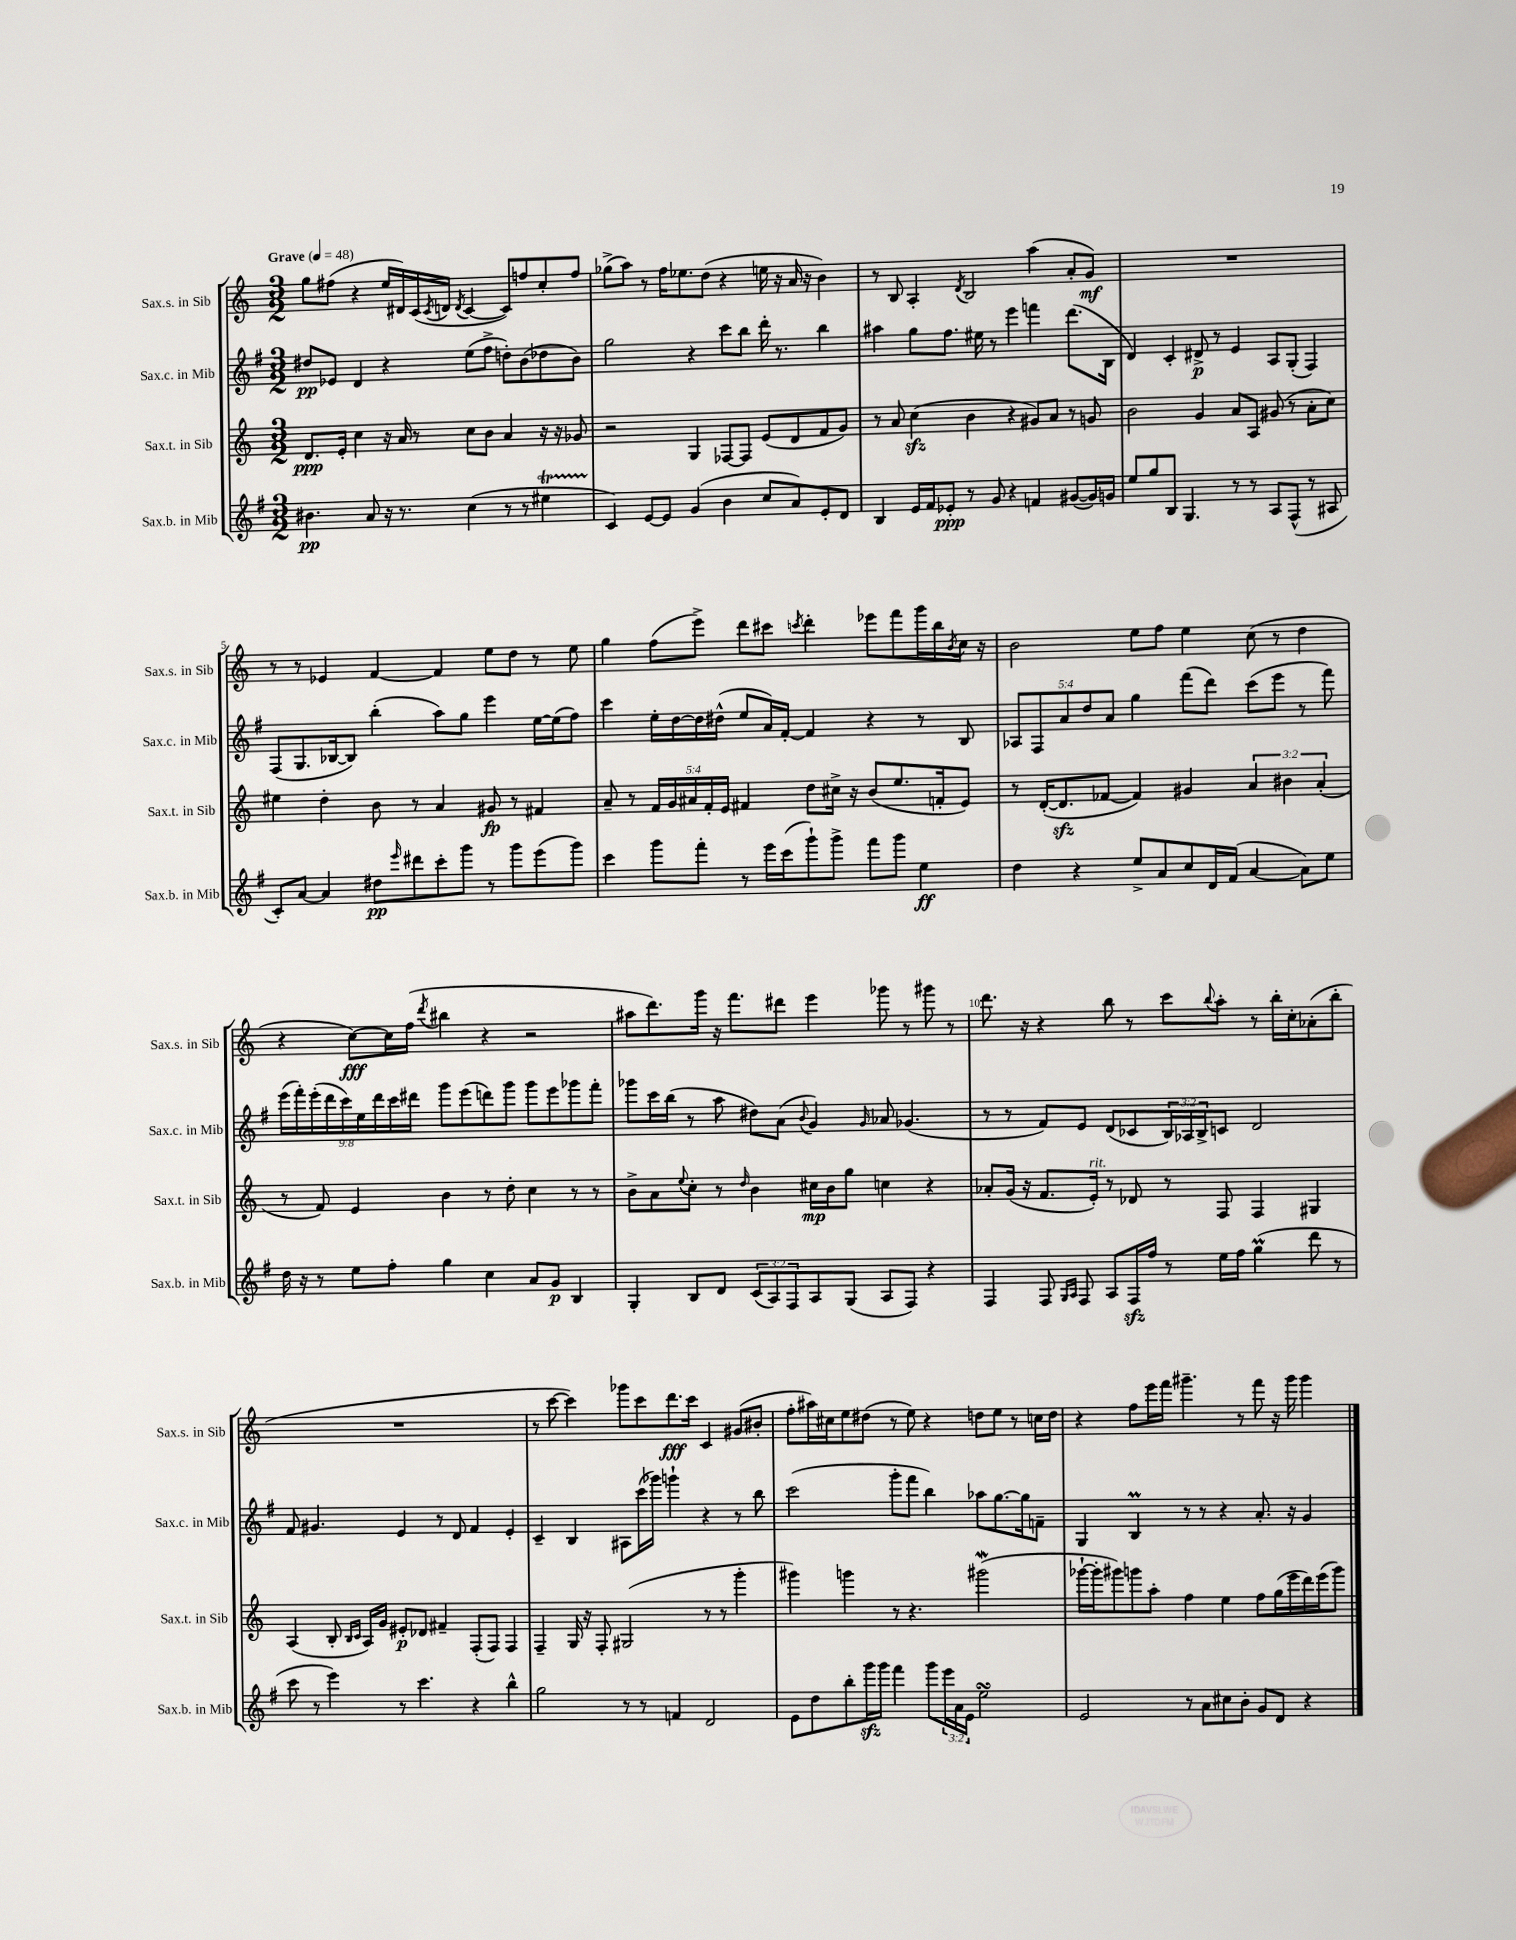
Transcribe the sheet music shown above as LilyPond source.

<<
\new StaffGroup <<
\new Staff = "s0" \with { instrumentName = "Sax.s. in Sib" shortInstrumentName = "Sax.s. in Sib" } {
    \clef treble \key c \major \numericTimeSignature \time 3/2 \tempo "Grave" 4 = 48
    g''8 fis''8( r4 e''16 dis'16) c'16( \acciaccatura { c'8 } d'16 \acciaccatura { d'8 } c'4~ c'8) f''8 c''8-. f''8 |
    ges''8->( a''8) r8 f''16 ees''8. d''8( r4 e''16 r16 a'16 r16 b'4) |
    r8 b8 a4-. \acciaccatura { d'8 } b2 a''4( a'8-. g'8\mf) |
    R1. |
    r8 r8 ees'4 f'4~ f'4 e''8 d''8 r8 e''8 |
    g''4 f''8( e'''8->) d'''8 cis'''8 \acciaccatura { c'''8 } d'''4-. ees'''8 f'''8 g'''16 b''16 \acciaccatura { b'8 } c''16 r16 |
    b'2 e''8 f''8 e''4 c''8( r8 d''4 |
    r4 c''8~\fff) c''16 f''16( \acciaccatura { d'''8 } bis''4 r4 r2 |
    ais''8 d'''8.) g'''16 r16 f'''8. dis'''8 e'''4 ges'''8 r8 gis'''8 r8 |
    d'''8. r16 r4 b''8 r8 c'''8 \appoggiatura { b''8 } a''8-. r8 b''16-. c''16-. aes'8-.( b''8-. |
    R1. |
    r8 c'''8~ c'''4) ges'''8 c'''8 d'''8.\fff c'''16 c'4 gis'8( bis'8-. |
    f''8-. ais''16) cis''16 e''8 dis''8( r8 e''8) r4 d''8 e''8 r8 c''16 d''16 |
    r4 f''8 e'''16 f'''16 gis'''4.-- r8 f'''8 r16 gis'''16 gis'''4 \bar "|." |
}
\new Staff = "s1" \with { instrumentName = "Sax.c. in Mib" shortInstrumentName = "Sax.c. in Mib" } {
    \clef treble \key g \major \numericTimeSignature \time 3/2 \override Staff.TupletNumber.text = #tuplet-number::calc-fraction-text
    dis''8\pp ees'8 d'4 r4 e''8( fis''8-> d''8-.) b'8( des''8 b'8) |
    g''2 r4 c'''8 b''8 d'''16-. r8. b''4 |
    ais''4 g''8 fis''8. eis''16 r8 e'''4 f'''4 d'''8.( b16 |
    d'4) c'4-. dis'8->\p r8 e'4 a8 g8-.( fis4) |
    fis8( g8. bes16~ bes8) b''4-.( a''8) g''8 e'''4 e''16~ e''16( fis''8) |
    c'''4 e''16-. d''16~ d''16 dis''16-^( e''8 a'16) fis'16~-. fis'4 r4 r8 b8 |
    \tuplet 5/4 { aes8 fis8 a'8 d''8 a'8 } g''4 fis'''8( d'''8) c'''8( e'''8 r8 fis'''8) |
    \tuplet 9/8 { e'''16( fis'''16-.) e'''16-.( d'''16 c'''16) e''16 d'''16 c'''16 dis'''16 } g'''8 e'''8( d'''8) g'''8 g'''8 e'''8 ges'''8 fis'''8-. |
    ges'''8 c'''16 b''16( r8 a''8 dis''8) a'8( \appoggiatura { b'8 } g'4) \grace { g'16 } aes'8 ges'4.( |
    r8 r8 fis'8) e'8 d'8( ces'8 \tuplet 3/2 { b16) aes16 b16-> } c'8 d'2 |
    fis'8 gis'4. e'4 r8 d'8 fis'4 e'4-. |
    c'4-- b4 ais8 c'''16( ges'''16) g'''4-! r4 r8 b''8 |
    c'''2( g'''8-. fis'''8 b''4) aes''8 g''8.~ g''16 f'8-- |
    g4 b4\prall r8 r8 r4 a'8.-. r16 g'4 \bar "|." |
}
\new Staff = "s2" \with { instrumentName = "Sax.t. in Sib" shortInstrumentName = "Sax.t. in Sib" } {
    \clef treble \key c \major \numericTimeSignature \time 3/2 \override Staff.TupletNumber.text = #tuplet-number::calc-fraction-text
    d'8.\ppp e'16-. c''4 r16 a'16 r8 c''8 b'8 a'4 r16 r16 ges'8 |
    r2 g4 fes8~ fes8 e'8( d'8 f'8 g'8) |
    r8 a'8 c''4\sfz( b'4 r4 gis'8) a'8 r8 g'8 |
    b'2 g'4 a'8 a8 gis'8( r8 a'8-. c''8) |
    eis''4 d''4-. b'8 r8 a'4 gis'8\fp r8 fis'4 |
    a'8-- r8 \tuplet 5/4 { f'16 g'16 ais'16 f'16-. e'16 } fis'4 d''8 cis''16-> r16 b'8( e''8. f'16-. e'8) |
    r8 d'16~-.( d'8.\sfz fes'8~ fes'4) gis'4 \tuplet 3/2 { a'4 bis'4 a'4-.( } |
    r8 f'8) e'4 b'4 r8 d''8-. c''4 r8 r8 |
    b'8-> a'8 \appoggiatura { e''8 } c''8-. r8 \grace { d''16 } b'4 cis''16\mp b'16 g''8 c''4 r4 |
    aes'8-. g'16( r16 f'8. e'16-.^\markup { \italic "rit." }) r8 des'8 r8 f8 f4 gis4 |
    a4( b8-. \grace { b16 c'16 } a16) g'16 eis'8-.\p des'8 fis'4-- f8-.( f8) f4 |
    f4-- g16 r16 f8-. gis2( r8 r8 g'''4-. |
    gis'''4) g'''4 r8 r4. gis'''2\mordent( |
    ges'''16~-! ges'''16-. gis'''8) g'''8 a''8-. f''4 e''4 f''8 g''16( e'''16 d'''16) e'''16( g'''8) \bar "|." |
}
\new Staff = "s3" \with { instrumentName = "Sax.b. in Mib" shortInstrumentName = "Sax.b. in Mib" } {
    \clef treble \key g \major \numericTimeSignature \time 3/2 \override Staff.TupletNumber.text = #tuplet-number::calc-fraction-text
    bis'4.\pp a'8 r16 r8. c''4( r8 r8 eis''4\startTrillSpan |
    c'4\stopTrillSpan) e'8~ e'8 g'4( b'4 c''8 a'8) e'8-. d'8 |
    b4 e'16 fis'16 ees'8-.\ppp r8 g'8 r4 f'4 gis'8~( gis'16) g'16 |
    e''8 g''8 b8 g4. r8 r8 a8 fis8-^( r8 ais8 |
    c'8-.) a'8~ a'4 dis''8\pp \grace { e'''16 } dis'''8 c'''8-. g'''8 r8 g'''8 e'''8( g'''8) |
    c'''4 g'''8 fis'''8-. r8 e'''16 c'''16( g'''8-!) g'''8-> fis'''8 g'''8 e''4\ff |
    d''4 r4 e''8-> a'8 c''8 d'16 fis'16( a'4~ a'8) e''8 |
    d''16 r16 r8 e''8 fis''8-. g''4 c''4 a'8 g'8\p b4 |
    g4-. b8 d'8 \tuplet 3/2 { c'8( a8) fis8 } a8 g8( a8 fis8) r4 |
    fis4 fis8 \grace { g16 a16 } fis8 a8 fis16\sfz fis''16 r8 e''16 fis''16 g''4\prall( d'''8 r8 |
    c'''8 r8 e'''4) r8 c'''4. r4 b''4-^ |
    g''2 r8 r8 f'4 d'2 |
    e'8 d''8 b''8-. g'''16\sfz g'''16 fis'''4 g'''8 \tuplet 3/2 { e'''16 a'16 e'16 } e''2\turn |
    e'2 r8 a'8 cis''8 b'8-. g'8 d'8 r4 \bar "|." |
}
>>
>>
\layout { \context { \Score \override BarNumber.break-visibility = ##(#f #t #t) barNumberVisibility = #(every-nth-bar-number-visible 5) } }
